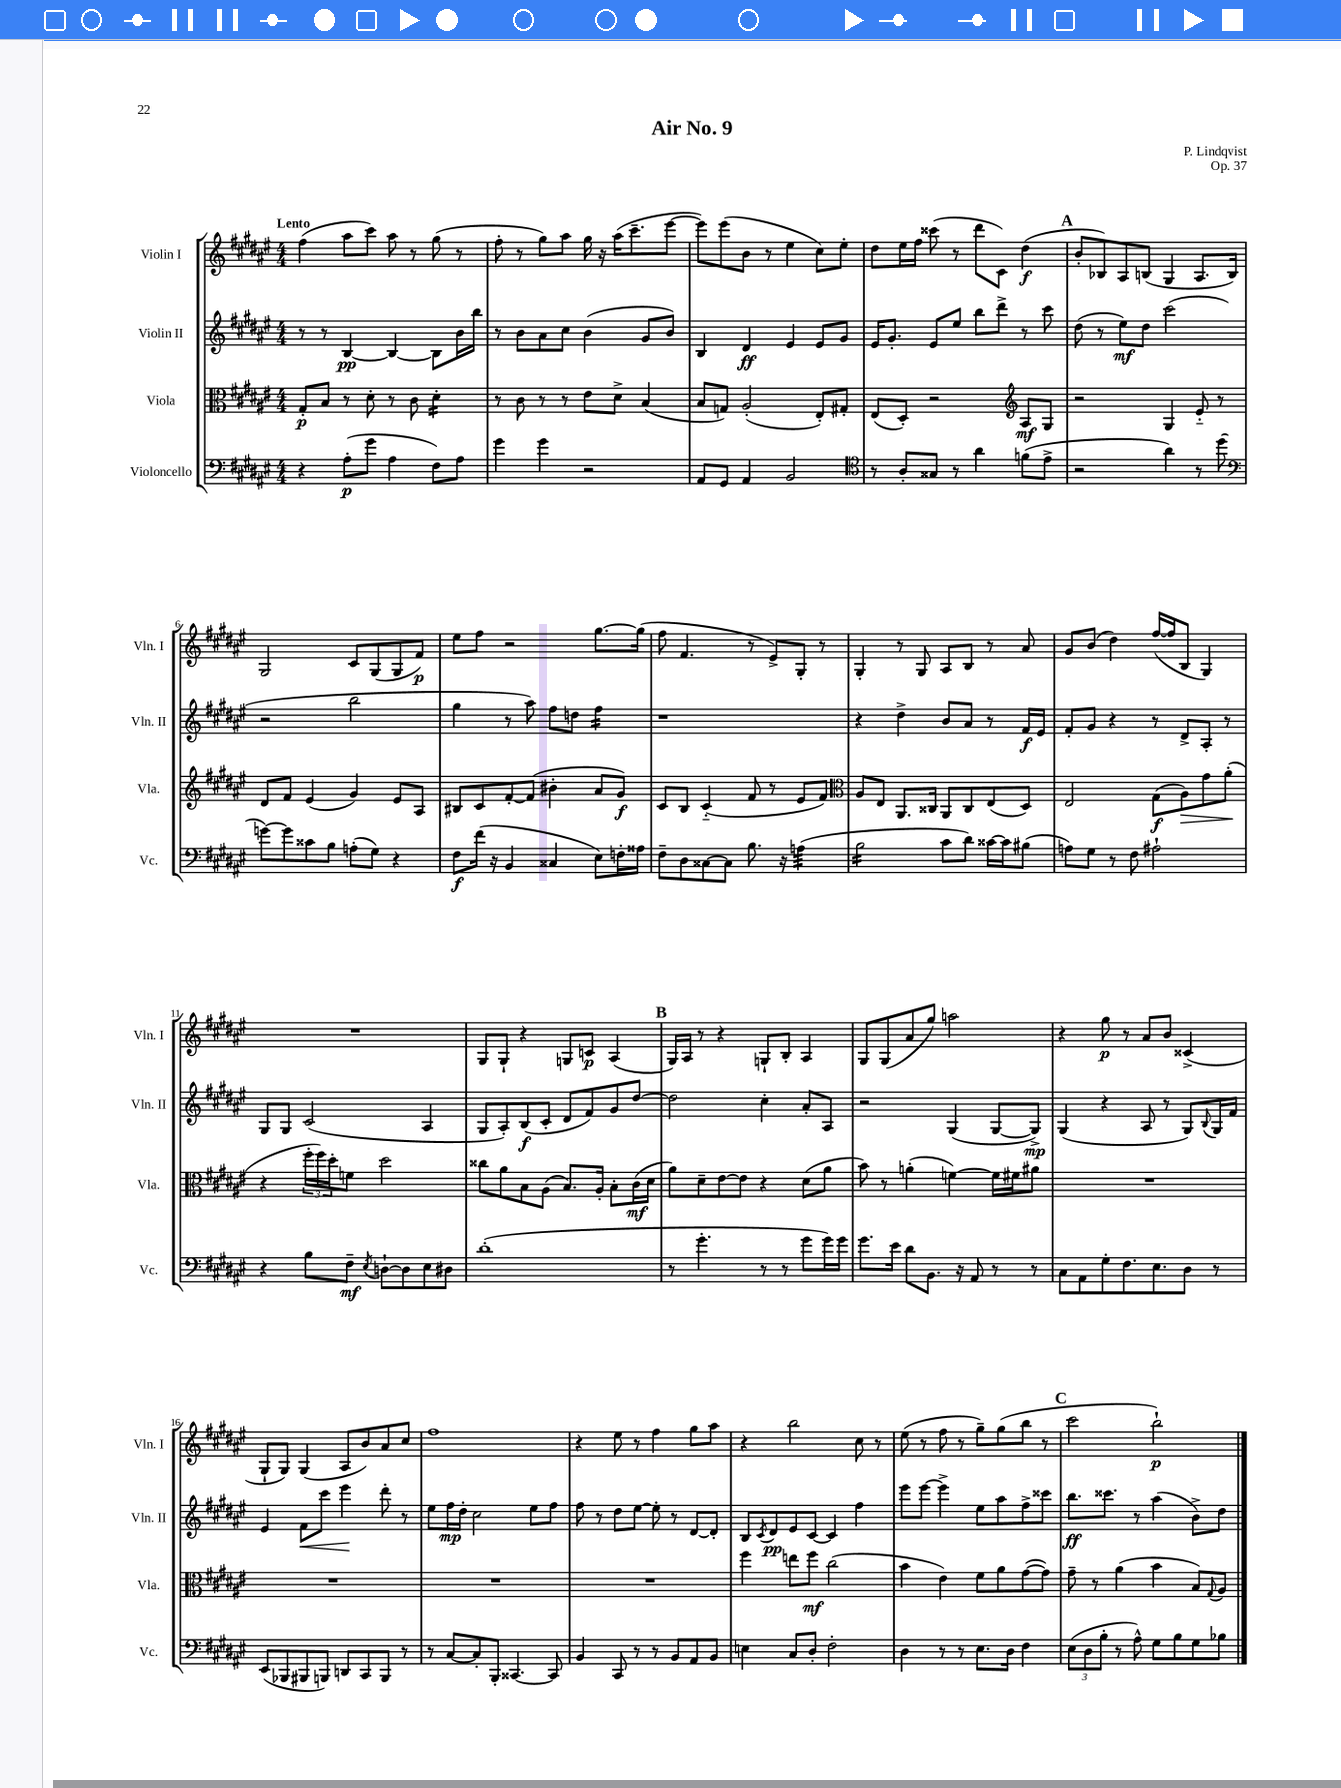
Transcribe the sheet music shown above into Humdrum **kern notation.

**kern	**kern	**kern	**kern
*staff4	*staff3	*staff2	*staff1
*clefF4	*clefC3	*clefG2	*clefG2
*k[f#c#g#d#a#e#]	*k[f#c#g#d#a#e#]	*k[f#c#g#d#a#e#]	*k[f#c#g#d#a#e#]
*M4/4	*M4/4	*M4/4	*M4/4
4r	8G#'	8r	(4ff#
.	8B	8r	.
(8A#'	8r	[4B	8aa#
8g#	8d#'	.	8ccc#)
4A#	8r	4B_	8aa#
.	8c#	.	8r
8F#)	4d#'	8B]	(8gg#
8A#	.	16b	8r
.	.	16bb	.
=	=	=	=
4g#	8r	8r	8ff#'
.	8c#	8b	8r
4g#	8r	8a#	8gg#)
.	8r	8cc#	8aa#
2r	8e#	(4b	16gg#
.	.	.	16r
.	8d#^	.	(16aa#
.	.	.	8.ccc#~
.	(4B	8g#	.
.	.	8b)	[8eee#
=	=	=	=
8AA#	8B	4B	8eee#])
8GG#	8G)	.	(8eee#
4AA#	(2A#'	4d#	8b
.	.	.	8r
2BB	.	4e#	4ee#
.	8E#')	8e#	8cc#)
.	8G#'	8g#	8ee#'
=	=	=	=
*clefC4	*	*	*
8r	(8E#	16e#	8dd#
.	.	8.g#'	.
8A#'	8D#')	.	16ee#
.	.	.	16ff#
8G##	2r	8e#	(8ccc##
8r	.	8ee#	8r
4a#	.	8bb	8ddd#
.	.	8ddd#^	8c#)
*	*clefG2	*	*
(8f	8A#	8r	(4dd#
8e#^	8G#	8ccc#	.
=	=	=	=
2r	2r	(8dd#	8b'
.	.	8r	8B-)
.	.	8ee#)	8A#
.	.	8dd#	(8B
4a#)	4G#	(2ccc#	4G#
8r	8e#'~	.	8.A#
(8dd#	8r	.	.
.	.	.	16B)
=	=	=	=
*clefF4	*	*	*
[8g)	8d#	2r	2G#
8g]	8f#	.	.
8c##	(4e#	.	.
8B	.	.	.
(8A'	4g#)	2bb	8c#
8G#)	.	.	(8G#
4r	8e#	.	8G#
.	8A#	.	8f#)
=	=	=	=
8F#	8B#	4gg#	8ee#
(16f#	8c#	.	8ff#
16r	.	.	.
4BB	[8f#'	8r	2r
.	(8f#]	8aa#)	.
4C##	4b#'	8ff#	.
.	.	8dd	.
8E#)	8a#	4ff#	[8.gg#
16F'	8g#)	.	.
16A##	.	.	(16gg#]
=	=	=	=
8F#~	8c#	1r	8ff#
8D#	8B	.	4.f#
[8C##	(4c#'~	.	.
8C##]	.	.	.
8.B	8f#	.	8r
.	8r	.	8e#^)
16r	.	.	.
(4A	8e#	.	8G#'
.	8f#)	.	8r
=	=	=	=
*	*clefC3	*	*
2B	8A#	4r	4G#'
.	8E#	.	.
.	8.AA#	4dd#^	8r
.	.	.	8G#
.	16C##	.	.
8c#	8AA#	8b	8A#
8d#)	8C##	8a#	8B
[16c##	(8E#	8r	8r
16c##]	.	.	.
(8B#	8D#)	16f#	8a#
.	.	16e#	.
=	=	=	=
8A)	2E#	8f#'	8g#
8G#	.	8g#	(8b
8r	.	4r	4dd#)
8F#	.	.	.
2A#`	(8G#	8r	([16ff#
.	.	.	16ff#]
.	8A#)	8d#^	8B
.	8g#	8A#'	4G#)
.	(8a#'	8r	.
=	=	=	=
4r	4r	8G#	1r
.	.	8G#	.
8B	24ff#'	(2c#	.
.	24ff#)	.	.
.	24dd#'	.	.
8F#~	8f	.	.
8qE#	.	.	.
[8D`	2dd#	.	.
8D]	.	.	.
8E#	.	4A#	.
8D#	.	.	.
=	=	=	=
(1d#'	8cc##	8G#	8G#
.	8a#	8A#')	8G#`
.	8B	(8B	4r
.	(8A#	8c#'	.
.	8.B)	8d#	8G
.	.	8f#)	8c
.	16A#'	.	.
.	8B'	8g#	(4A#
.	(16c#	[8dd#	.
.	16d#	.	.
=	=	=	=
8r	8a#)	2dd#]	16G#)
.	.	.	16A#
4.g#'	8d#~	.	8r
.	[8e#	.	4r
.	8e#]	.	.
8r	4r	4cc#'	8G`
8r	.	.	8B'
8g#	(8d#	8a#'	4A#
16g#)	8a#	8A#	.
16g#	.	.	.
=	=	=	=
8.g#	8b)	2r	8G#
.	8r	.	(8G#
16e#	.	.	.
8d#	(4a'	.	8a#
8.BB	.	.	8gg#)
.	[4f)	(4G#	2aa
16r	.	.	.
8AA#	.	.	.
8r	16f]	[8G#	.
.	16f#	.	.
8r	8a#	8G#^])	.
=	=	=	=
8C#	1r	(4G#	4r
8AA#	.	.	.
8G#'	.	4r	8gg#
8.F#	.	.	8r
.	.	8A#	8a#
8.E#	.	.	.
.	.	8r	8b
8D#	.	8G#)	(4c##^
.	.	8qqB	.
8r	.	16G#	.
.	.	16f#	.
=	=	=	=
(8EE#	1r	4e#	8G#`
8BBB-	.	.	8G#)
8BBB#	.	8f#	(4G#
8BBB)	.	8ccc#	.
8DD	.	4eee#	8A#
8CC#	.	.	8b)
8BBB	.	8ddd#'	8a#
8r	.	8r	8cc#
=	=	=	=
8r	1r	8ee#	1ff#
[8C#	.	16ff#	.
.	.	16dd#'	.
8C#']	.	2cc#	.
8BBB'	.	.	.
[4.CC##	.	.	.
.	.	8ee#	.
8CC##]	.	8ff#	.
=	=	=	=
4BB	1r	8ff#	4r
.	.	8r	.
8CC#	.	8dd#	8ee#
8r	.	[8ee#	8r
8r	.	8ee#']	4ff#
8BB	.	8r	.
8AA#	.	[8d#	8gg#
8BB	.	8d#']	8aa#
=	=	=	=
4E	4ff#	8B	4r
.	.	8qc#	.
.	.	8d#	.
8C#	8ee	8e#	2bb
8D#'	8ff#	[8c#	.
2F#'	(2cc#	4c#]	.
.	.	4ff#	8cc#
.	.	.	8r
=	=	=	=
4D#	4b	8eee#	(8ee#
.	.	[8eee#	8r
8r	4e#)	4eee#^]	8ff#
8r	.	.	8r
8.E#	8f#	8ee#	8gg#~)
.	8a#	8aa#	(8gg#
16D#	.	.	.
4F#	([8g#	8ff#^	8bb
.	8g#])	8ccc##	8r
=	=	=	=
(12E#	8g#~	8.bb	2ccc#
12D#	.	.	.
.	8r	.	.
12B'	.	.	.
.	.	8.ccc##	.
8r	(4a#	.	.
8A#^^)	.	8r	.
8G#	4b	(4aa#	2bb`)
8B	.	.	.
8G#	8B)	8b^)	.
.	8qqG#	.	.
8B-	8A#	8dd#	.
==	==	==	==
*-	*-	*-	*-
